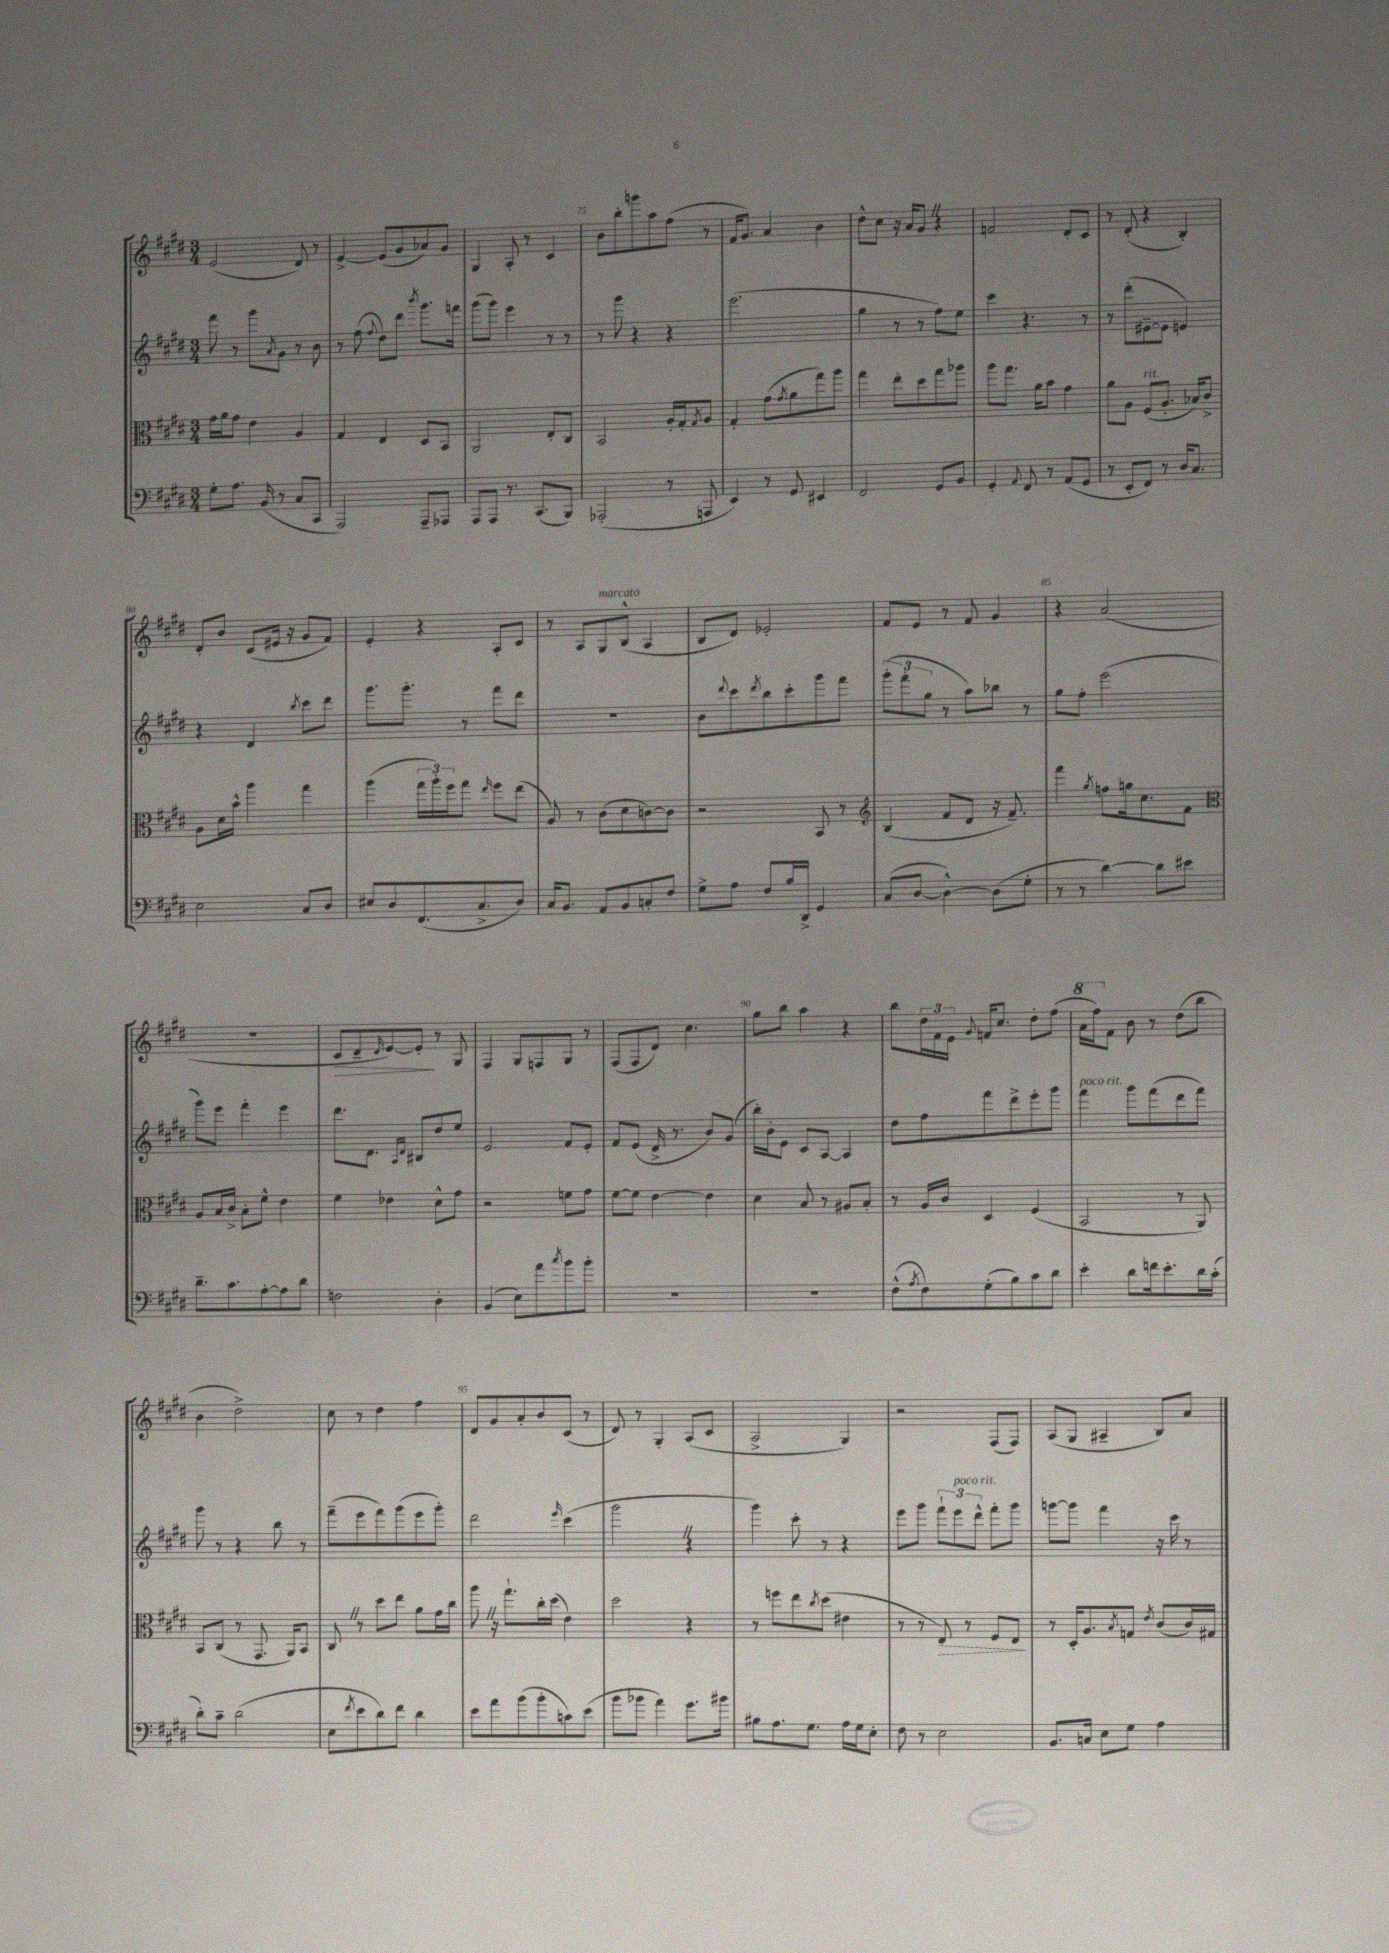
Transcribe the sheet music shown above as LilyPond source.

<<
\new StaffGroup <<
\new Staff = "s0" {
    \clef treble \key e \major \numericTimeSignature \time 3/4
    e'2( dis'8) r8 |
    e'4~-> e'8( gis'8 aes'8) gis'8 |
    gis4 a8-. r8 cis'4 |
    b'8 b''8-. g'''8 a''8 fis''8( r8 |
    fis'16 gis'8.) a'4 b'4 |
    dis''8-^ cis''8 r16 a'16 gis'8 \once \override BreathingSign.text = \markup { \musicglyph "scripts.caesura.straight" } \breathe r4 |
    f'2 dis'8-. cis'8 |
    r8 dis'8-.( r4 b4-.) |
    dis'8-. b'8 cis'8( eis'16 r16 gis'8 fis'8) |
    e'4-. r4 a8-. cis'8 |
    r8 a8 gis8^\markup { \italic "marcato" } b8-^( a4 |
    b8 dis'8) ees'2-. |
    fis'8 e'8 r8 fis'8 gis'4 |
    r4 a'2( |
    R2. |
    cis'8\> dis'8-- \grace { dis'16 } e'8~) e'8-.\! r8 gis8 |
    fis4 gis8 f8 gis8 r8 |
    fis8( fis8 dis'8) cis''4. |
    gis''8 b''8 a''4 r4 |
    b''8 \tuplet 3/2 { dis''16 fis'16 e'16 } \appoggiatura { gis'8 } f'16 cis''8. dis''8-. fis''8( |
    \ottava #1 a''16 fis'''16) \ottava #0 fis'8 b'8 r8 dis''8( b''8 |
    b'4 dis''2->) |
    cis''8 r8 dis''4 fis''4 |
    dis'8 gis'8 a'8-. b'8 cis'8( r8 |
    dis'8) r8 gis4-. a8( cis'8 |
    a2-> gis4) |
    r2 fis8( fis8) |
    a8( gis8 ais4-- b8) a'8 \bar "|." |
}
\new Staff = "s1" {
    \clef treble \key e \major \numericTimeSignature \time 3/4
    fis'''8 r8 gis'''8 \acciaccatura { a'8 } gis'8 r8 b'8 |
    r8 fis''8( \appoggiatura { fis''8 } dis''8) dis'''8 \acciaccatura { b'''8 } gis'''8. f'''16 |
    gis'''8( gis'''8) e'''4 r8 r8 |
    r8 gis'''8 r4 r4 |
    e'''2.( |
    gis''4 r8 r8 fis''8) e''8 |
    cis'''4 r4. r8 |
    r8 dis'''8-.( eis'8~-- eis'8 e'4) |
    r4 dis'4 \acciaccatura { b''8 } cis'''8 dis'''8 |
    gis'''8. gis'''8.-. r8 fis'''8 dis'''8 |
    R2. |
    b'8 \appoggiatura { dis'''8 } cis'''8 \acciaccatura { dis'''8 } b''8 cis'''8-. gis'''8 fis'''8 |
    \tuplet 3/2 { gis'''8-.( fis'''8-. gis''8 } r8 a''8) bes''8 r8 |
    gis''8 fis''8-. e'''2( |
    gis'''8) e'''8 fis'''4-. e'''4 |
    dis'''8. dis'8. \grace { a16 dis'16 } bis8 dis''8 e''8 |
    e'2 fis'8 e'8-. |
    fis'8 e'8( dis'16-> r8. b'8) gis'8( |
    b''16-.) b'16-. e'8 cis'8 a8~ a4 |
    dis''8 fis''8 fis'''8 dis'''8-> e'''8-. gis'''8 |
    fis'''4^\markup { \italic "poco rit." } gis'''8 fis'''8( dis'''8 fis'''8) |
    gis'''8 r8 r4 b''8 r8 |
    fis'''8--( e'''8 fis'''8) gis'''8( e'''8 gis'''8-.) |
    dis'''2 \grace { e'''16 } cis'''4( |
    gis'''2 \once \override BreathingSign.text = \markup { \musicglyph "scripts.caesura.straight" } \breathe r4 |
    gis'''4) cis'''8-. r8 r4 |
    e'''8 gis'''8 \tuplet 3/2 { fis'''8-! e'''8^\markup { \italic "poco rit." } dis'''8-^ } fis'''8-. gis'''8 |
    g'''8~ g'''8 fis'''4 r16 cis'''16 r8 \bar "|." |
}
\new Staff = "s2" {
    \clef alto \key e \major \numericTimeSignature \time 3/4
    gis'16 a'16 gis'8 e'4 a4 |
    gis4 e4 dis8 b,8 |
    a,2 e8-. cis8 |
    b,2 a16-. gis16-. \acciaccatura { gis8 } a8 |
    gis4-. gis'8( \acciaccatura { gis'8 } a'8 gis''8) a''8 |
    gis''4 e''8-. dis''8 gis''8 aes''8 |
    a''8 gis''8. a'16 b'8 gis'4 |
    a'8 a8 fis8^\markup { \italic "rit." }( a8.-. bes16) cis'8-> |
    a8 dis'16 b'16-^ a''4 gis''4 |
    a''4( \tuplet 3/2 { gis''16 a''16-.) fis''16 } gis''8 \grace { e''16 } fis''8 e''8( |
    a8) r8 cis'8( dis'8 c'8~) c'8 |
    r2 b,8 r8 |
    \clef treble b4( fis'8 dis'8 r16 fis'8.--) |
    fis'''4 \acciaccatura { gis''8 } f''8 g''16 cis''8. fis'8 |
    \clef alto a8 b16 cis'16-> b8-. fis'8-^ e'4 |
    fis'4 ees'4 dis'8-^ gis'8 |
    r2 f'8 gis'8 |
    fis'8~ fis'8 e'4~ e'4 |
    dis'4 b8 r8 ais8 b8-. |
    r8 a16 cis'16 dis4 fis4( |
    b,2 r8 a,8) |
    b,8 cis8( r8 gis,8. a,16) b,8 |
    cis8 \once \override BreathingSign.text = \markup { \musicglyph "scripts.caesura.straight" } \breathe r8 dis''8 e''8 a'8 gis'16 cis''16 |
    a''8 \once \override BreathingSign.text = \markup { \musicglyph "scripts.caesura.straight" } \breathe r16 gis''8.-! cis''16-. dis''16( e'4) |
    dis''2 r4 |
    r8 f''8 e''8 \acciaccatura { cis''8 } dis''8( eis'4 |
    r8 r8 \once \override Hairpin.style = #'dashed-line e8\>) r8 fis8 e8\! |
    r8 dis16-. a8. \acciaccatura { b8 } g8 \acciaccatura { e'8 } cis'8( cis'16) gis16 \bar "|." |
}
\new Staff = "s3" {
    \clef bass \key e \major \numericTimeSignature \time 3/4
    gis8-. a8. b,16( r8 cis8 cis,8 |
    a,,2) a,,8-- aes,,8 |
    a,,8 a,,8 r8. cis,8.( b,,8) |
    aes,,2-.( r8 a,,8 |
    e,4) r8 gis,8 eis,4 |
    fis,2 gis,8 b,8 |
    gis,4-. \appoggiatura { a,8 } fis,8 r8 a,8( gis,8 |
    r8 e,8-. fis,8) r8 dis16 cis8. |
    e2 cis8 dis8 |
    eis8 dis8 fis,8.( cis8.-> dis8) |
    cis16 b,8. a,8 b,8 c8-. fis8 |
    gis8-> a8 fis8 b16 dis,16-> gis,4 |
    cis8( dis8~ dis4~-^) dis8( gis8-. |
    r8 r8 dis'4~) dis'8 eis'8 |
    dis'8.-- cis'8. a8~-. a8 dis'8 |
    f2 dis4-. |
    b,4( e8) a'8 \acciaccatura { cis''8 } b'8 b'8-. |
    R2. |
    R2. |
    fis8-^( \acciaccatura { a8 } fis8) gis8-.( b8) cis'8 dis'8 |
    e'4-. dis'8 f'16 e'8.-. dis'16 cis'16-.( |
    dis'8-.) cis'8-- dis'2( |
    e8 \acciaccatura { fis'8 } e'8 dis'8) fis'8 dis'4 |
    e'8 a'8 b'8( b'8-. c'8) e'8( |
    b'8 bes'8 a'4) gis'8. bis'16 |
    bis8 a8. gis8. a16 gis16 e8-. |
    fis8 r8 e2 |
    b,8. c16 e8 gis8 a4 \bar "|." |
}
>>
>>
\layout { \context { \Score currentBarNumber = #72 \override BarNumber.break-visibility = ##(#f #t #t) barNumberVisibility = #(every-nth-bar-number-visible 5) } }
